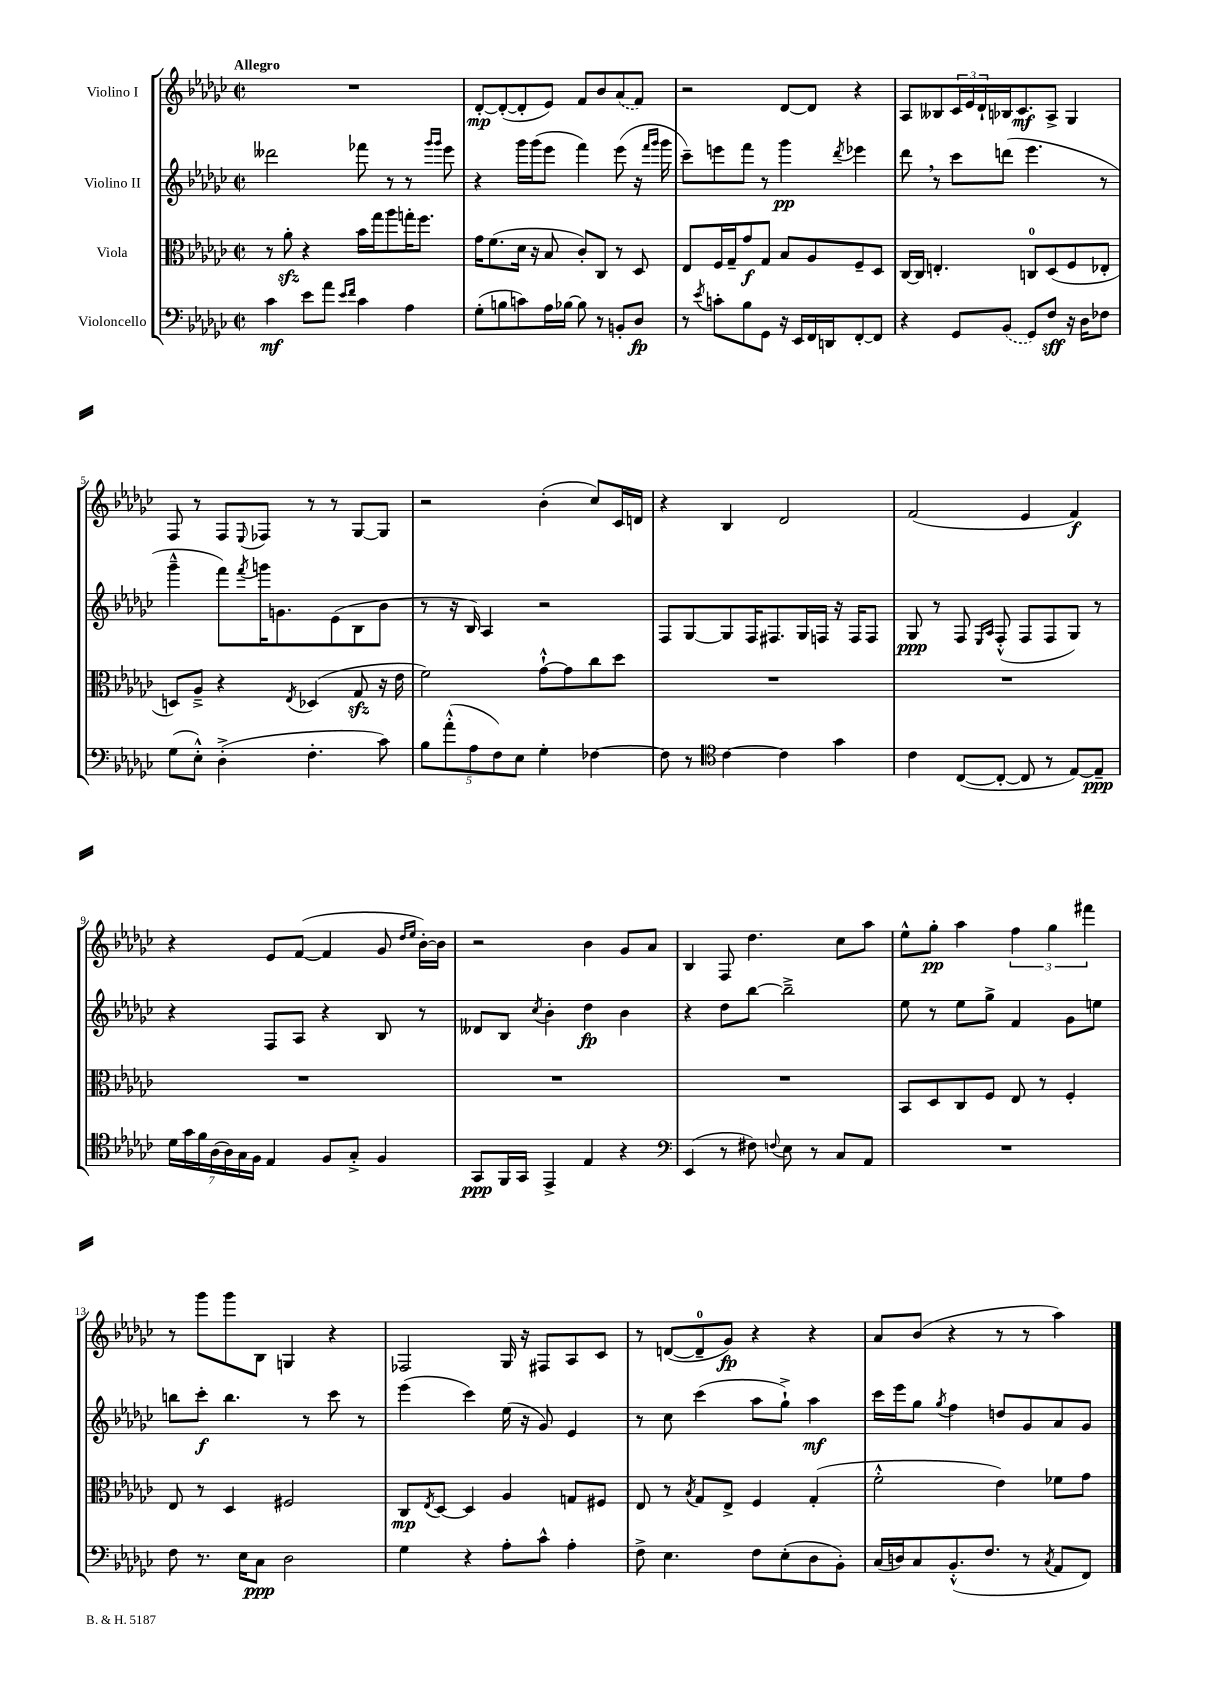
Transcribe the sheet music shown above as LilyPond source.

<<
\new StaffGroup <<
\new Staff = "s0" \with { instrumentName = "Violino I" } {
    \clef treble \key ges \major \defaultTimeSignature \time 2/2 \tempo "Allegro"
    R1 |
    des'8~-.\mp des'8~-.( des'8-. ees'8) f'8 bes'8 \once \slurDashed aes'8( f'8) |
    r2 des'8~ des'8 r4 |
    aes8 beses8 \tuplet 3/2 { ces'16 ees'16 des'16-! } bes16 ces'8.\mf aes8-> ges4 |
    f8 r8 f8 \appoggiatura { ees8 } fes8 r8 r8 ges8~ ges8 |
    r2 bes'4-.( ces''8) ces'16 d'16 |
    r4 bes4 des'2 |
    f'2( ees'4 f'4\f) |
    r4 ees'8 f'8~( f'4 ges'8 \grace { des''16 ees''16 } bes'16~-.) bes'16 |
    r2 bes'4 ges'8 aes'8 |
    bes4 f8 des''4. ces''8 aes''8 |
    ees''8-^ ges''8-.\pp aes''4 \tuplet 3/2 { f''4 ges''4 fis'''4 } |
    r8 ges'''8 ges'''8 bes8 g4 r4 |
    fes2 ges16 r16 fis8 aes8 ces'8 |
    r8 d'8~( d'8-0-- ges'8\fp) r4 r4 |
    aes'8 bes'8( r4 r8 r8 aes''4) \bar "|." |
}
\new Staff = "s1" \with { instrumentName = "Violino II" } {
    \clef treble \key ges \major \defaultTimeSignature \time 2/2
    deses'''2 fes'''8 r8 r8 \grace { ges'''16 ges'''16 } ees'''8 |
    r4 ges'''16 ges'''16( ees'''8 f'''4) ees'''8( r16 \grace { f'''16 ges'''16 } ges'''16 |
    ces'''8--) e'''8 f'''8 r8 ges'''4\pp \acciaccatura { des'''8 } ees'''4 |
    des'''8 \breathe r8 ces'''8 d'''8( ees'''4. r8 |
    ges'''4---^ f'''8) \acciaccatura { f'''8 } g'''16 g'8. ees'8( bes8 bes'8 |
    r8 r16 bes16) aes4 r2 |
    f8 ges8~ ges8 f16 fis8. ges16 f16 r16 f16 f8 |
    ges8\ppp r8 f8 \grace { ees16 aes16 } f8-.-^( f8 f8 ges8) r8 |
    r4 f8 aes8 r4 bes8 r8 |
    deses'8 bes8 \acciaccatura { ces''8 } bes'4-. des''4\fp bes'4 |
    r4 des''8 bes''8~ bes''2---> |
    ees''8 r8 ees''8 ges''8-> f'4 ges'8 e''8 |
    b''8 ces'''8-.\f b''4. r8 ces'''8 r8 |
    ees'''4( ces'''4) ees''16( r16 ges'8) ees'4 |
    r8 ces''8 ces'''4( aes''8 ges''8-!->) aes''4\mf |
    ces'''16 ees'''16 ges''8 \acciaccatura { ges''8 } f''4 d''8 ges'8 aes'8 ges'8 \bar "|." |
}
\new Staff = "s2" \with { instrumentName = "Viola" } {
    \clef alto \key ges \major \defaultTimeSignature \time 2/2
    r8 aes'8-.\sfz r4 bes'16 ges''16 aes''8 g''16-. f''8. |
    ges'16 f'8.( des'16 r16 bes8 ces'8-.) ces8 r8 des8 |
    ees8 f16 ges16-- ges'8\f ges8 bes8 aes8 f8-- des8 |
    ces16~ ces16 e4.-. c8-0 des8( f8 ees8-. |
    d8) aes8---> r4 \acciaccatura { ees8 } des4( ges8\sfz r16 ees'16 |
    f'2) ges'8~-!-^ ges'8 ces''8 des''8 |
    R1 |
    R1 |
    R1 |
    R1 |
    R1 |
    bes,8 des8 ces8 f8 ees8 r8 f4-. |
    ees8 r8 des4 fis2 |
    ces8\mp \acciaccatura { ees8 } des8~ des4 aes4 g8 fis8 |
    ees8 r8 \acciaccatura { bes8 } ges8 ees8-> f4 ges4-.( |
    f'2-.-^ ees'4) fes'8 ges'8 \bar "|." |
}
\new Staff = "s3" \with { instrumentName = "Violoncello" } {
    \clef bass \key ges \major \defaultTimeSignature \time 2/2
    ces'4\mf ees'8 aes'8 \grace { ees'16 f'16 } ces'4 aes4 |
    ges8-.( b8 c'8) aes16 bes16~ bes8 r8 b,8-. des8\fp |
    r8 \acciaccatura { ees'8 } c'8-. bes8 ges,8 r16 ees,16 f,16 d,16 f,8~-. f,8 |
    r4 ges,8 \once \slurDashed bes,8( ges,8) f8\sff r16 des16 fes8 |
    ges8( ees8-.-^) des4-.->( f4.-. ces'8) |
    \tuplet 5/4 { bes8 aes'8-.-^( aes8 f8) ees8 } ges4-. fes4~ |
    fes8 r8 \clef tenor ces'4~ ces'4 ges'4 |
    ces'4 ces8~( ces8~-. ces8 r8 ees8~) ees8--\ppp |
    \tuplet 7/4 { des'16 ges'16 f'16 aes16( aes16) ges16 f16 } ees4 f8 ges8-.-> f4 |
    ges,8\ppp f,16 ges,16 ees,4-> ees4 r4 |
    \clef bass ees,4( r8 fis8) \appoggiatura { f8 } ees8 r8 ces8 aes,8 |
    R1 |
    f8 r8. ees16 ces8\ppp des2 |
    ges4 r4 aes8-. ces'8-^ aes4-. |
    f8-> ees4. f8 ees8-.( des8 bes,8-.) |
    ces16( d16) ces8 bes,8.-.-^( f8. r8 \acciaccatura { ces8 } aes,8 f,8) \bar "|." |
}
>>
>>
